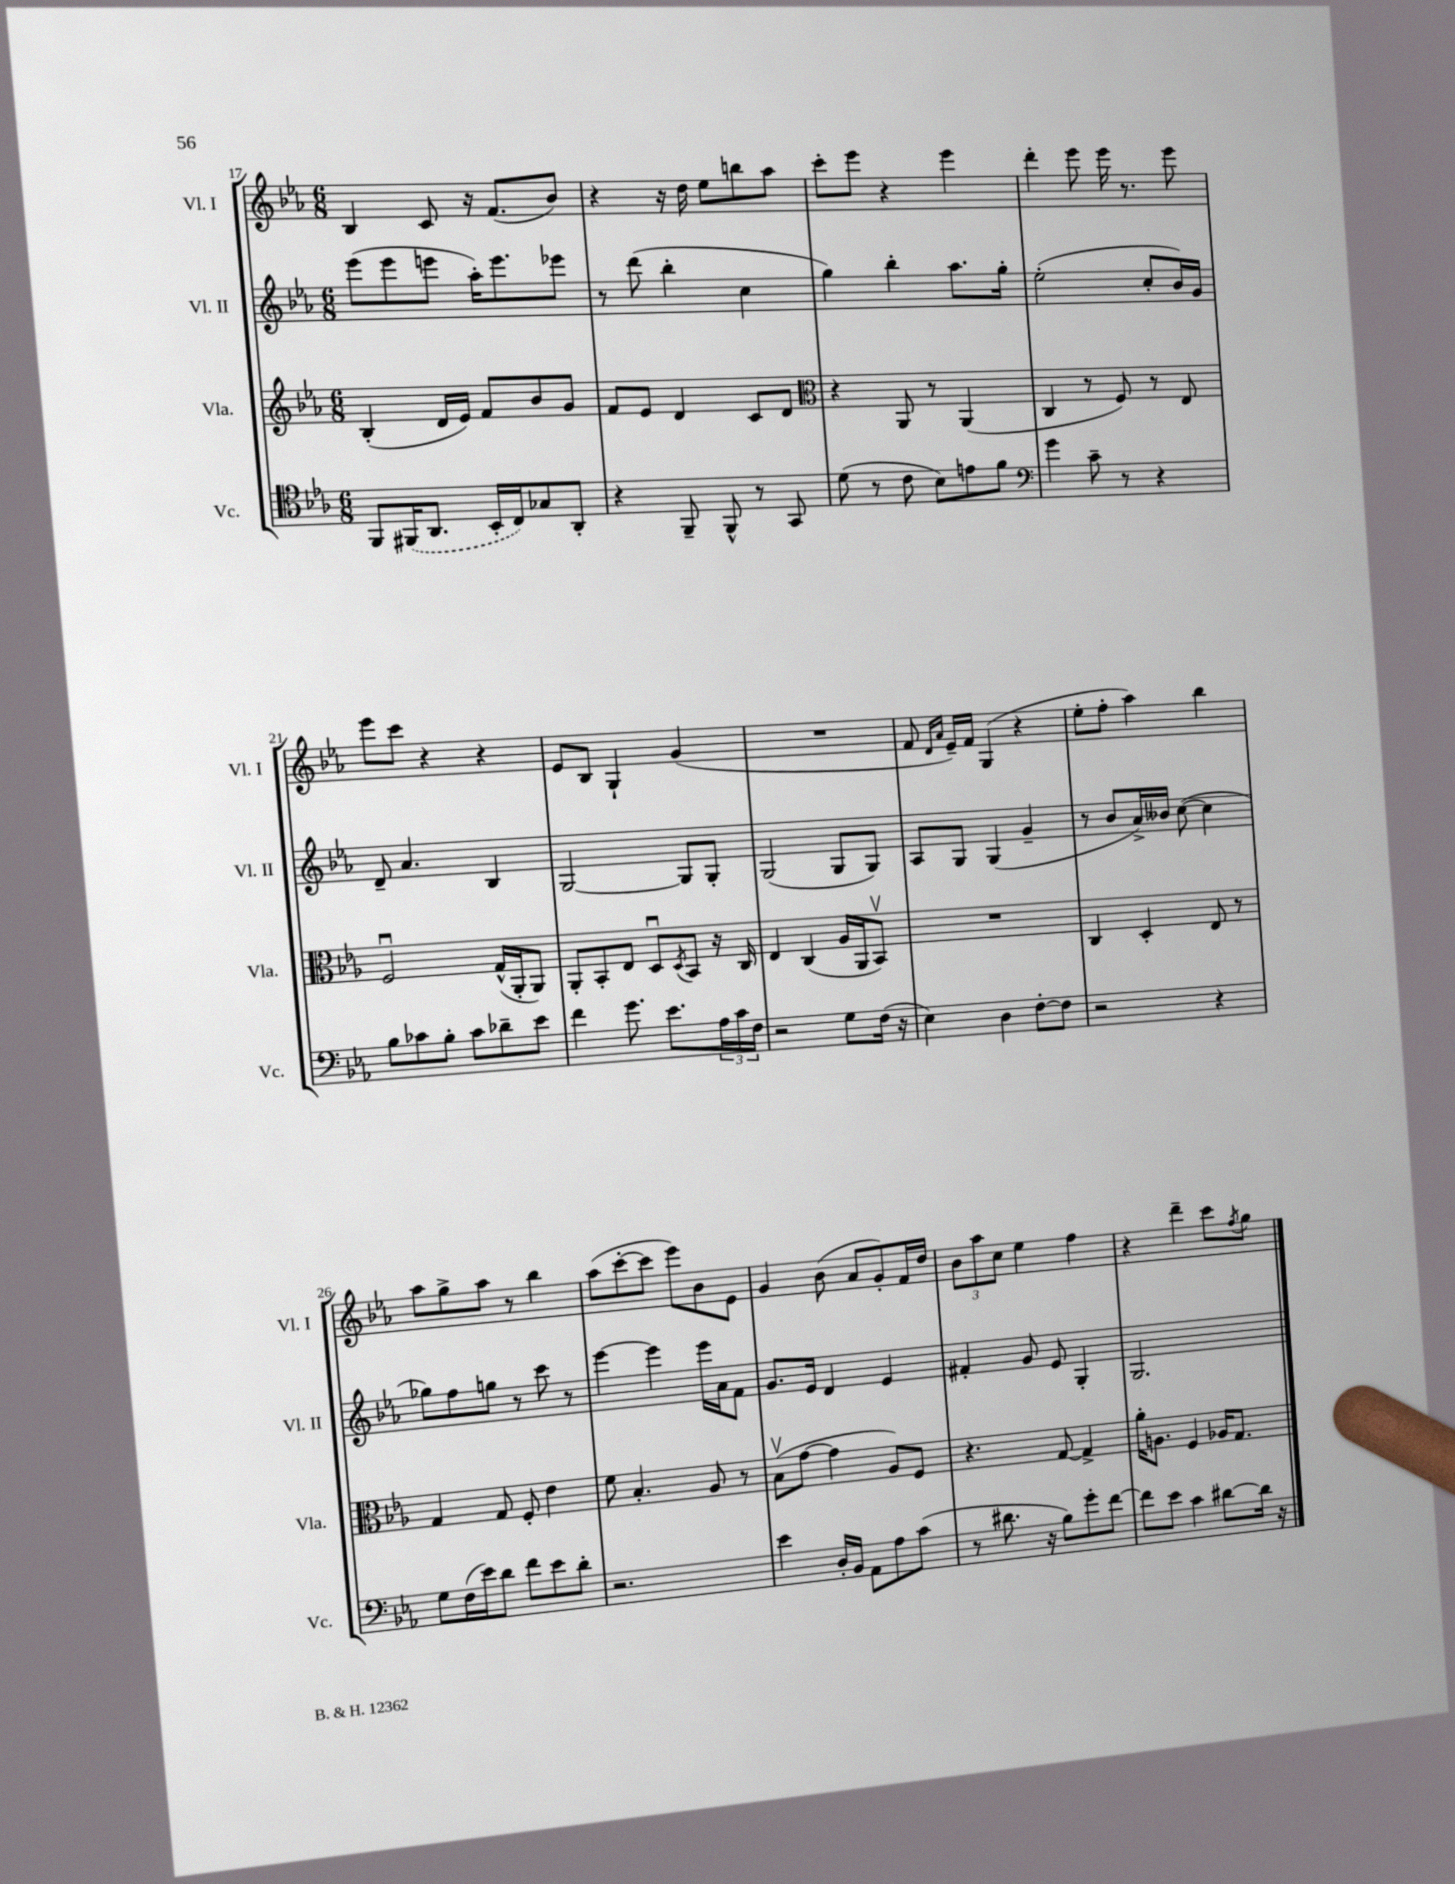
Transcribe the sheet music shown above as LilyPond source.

<<
\new StaffGroup <<
\new Staff = "s0" \with { instrumentName = "Vl. I" shortInstrumentName = "Vl. I" } {
    \clef treble \key ees \major \numericTimeSignature \time 6/8
    bes4 c'8 r16 f'8.( bes'8) |
    r4 r16 d''16 ees''8 b''8 aes''8 |
    c'''8-. ees'''8 r4 ees'''4 |
    d'''4-. ees'''8 ees'''16 r8. ees'''8 |
    ees'''8 c'''8 r4 r4 |
    ees'8 bes8 g4-! g'4( |
    R2. |
    f'8 \grace { d'16 aes'16 } ees'16--) f'16 g4( r4 |
    ees''8-. f''8-. aes''4) bes''4 |
    aes''8 g''8-> aes''8 r8 bes''4 |
    aes''8( c'''8~-. c'''8 ees'''8) bes'8 ees'8 |
    g'4 bes'8( aes'8 g'8-.) f'16 d''16 |
    \tuplet 3/2 { bes'8 aes''8 c''8 } ees''4 f''4 |
    r4 d'''4-- c'''8 \acciaccatura { f''8 } g''8 \bar "|." |
}
\new Staff = "s1" \with { instrumentName = "Vl. II" shortInstrumentName = "Vl. II" } {
    \clef treble \key ees \major \numericTimeSignature \time 6/8
    ees'''8( ees'''8 e'''8 aes''16-.) e'''8. ees'''8 |
    r8 d'''8( bes''4-. c''4 |
    g''4) bes''4-. aes''8. g''16-. |
    ees''2-.( c''8-. bes'16) g'16 |
    d'8-- aes'4. bes4 |
    g2~ g8 g8-. |
    g2( g8 g8) |
    aes8 g8 g4( g'4-- |
    r8 bes'8 aes'16->) beses'16 c''8~( c''4 |
    ges''8) f''8 g''8 r8 c'''8 r8 |
    ees'''4~ ees'''4 ees'''16 aes'16 f'8 |
    g'8. ees'16 d'4 ees'4 |
    fis'4-. g'8 ees'8 g4-. |
    g2. \bar "|." |
}
\new Staff = "s2" \with { instrumentName = "Vla." shortInstrumentName = "Vla." } {
    \clef treble \key ees \major \numericTimeSignature \time 6/8
    bes4-.( d'16 ees'16) f'8 bes'8 g'8 |
    f'8 ees'8 d'4 c'8 d'8 |
    \clef alto r4 aes,8 r8 aes,4( |
    c4 r8 f8) r8 ees8 |
    f2\downbow g16-^( aes,16-. aes,8) |
    aes,8-. bes,8-. ees8 d8\downbow \acciaccatura { d8 } bes,8 r16 c16 |
    ees4 c4( aes16 aes,16 bes,8\upbow) |
    R2. |
    c4 d4-. ees8 r8 |
    g4 g8 f8-. ees'4 |
    f'8 bes4.-. aes8 r8 |
    bes8\upbow( g'8~ g'4 aes8) f8 |
    r4. g8~ g4-> |
    aes'16-. a8. f4 aes16 g8. \bar "|." |
}
\new Staff = "s3" \with { instrumentName = "Vc." shortInstrumentName = "Vc." } {
    \clef tenor \key ees \major \numericTimeSignature \time 6/8
    f,8 \once \slurDashed fis,16( aes,8. bes,16-. c16) ges8 aes,8-. |
    r4 f,8-- f,8-^ r8 g,8 |
    d'8( r8 c'8 bes8) e'8 f'8 |
    \clef bass g'4 c'8-- r8 r4 |
    bes8 ces'8 bes8-. ces'8 des'8-- ees'8 |
    f'4 g'8. ees'8. \tuplet 3/2 { aes16 c'16 f16 } |
    r2 g8 f16( r16 |
    ees4) d4 f8~-. f8 |
    r2 r4 |
    g8 f16( ees'16) d'8 f'8 ees'8 d'8-. |
    r2. |
    ees'4 d16-. bes,16 aes,8 aes8 c'8( |
    r8 dis'8. r16 bes8) g'8-. f'8~ |
    f'8 ees'8 c'4 dis'8~ dis'16 r16 \bar "|." |
}
>>
>>
\layout { \context { \Score currentBarNumber = #17 } }
